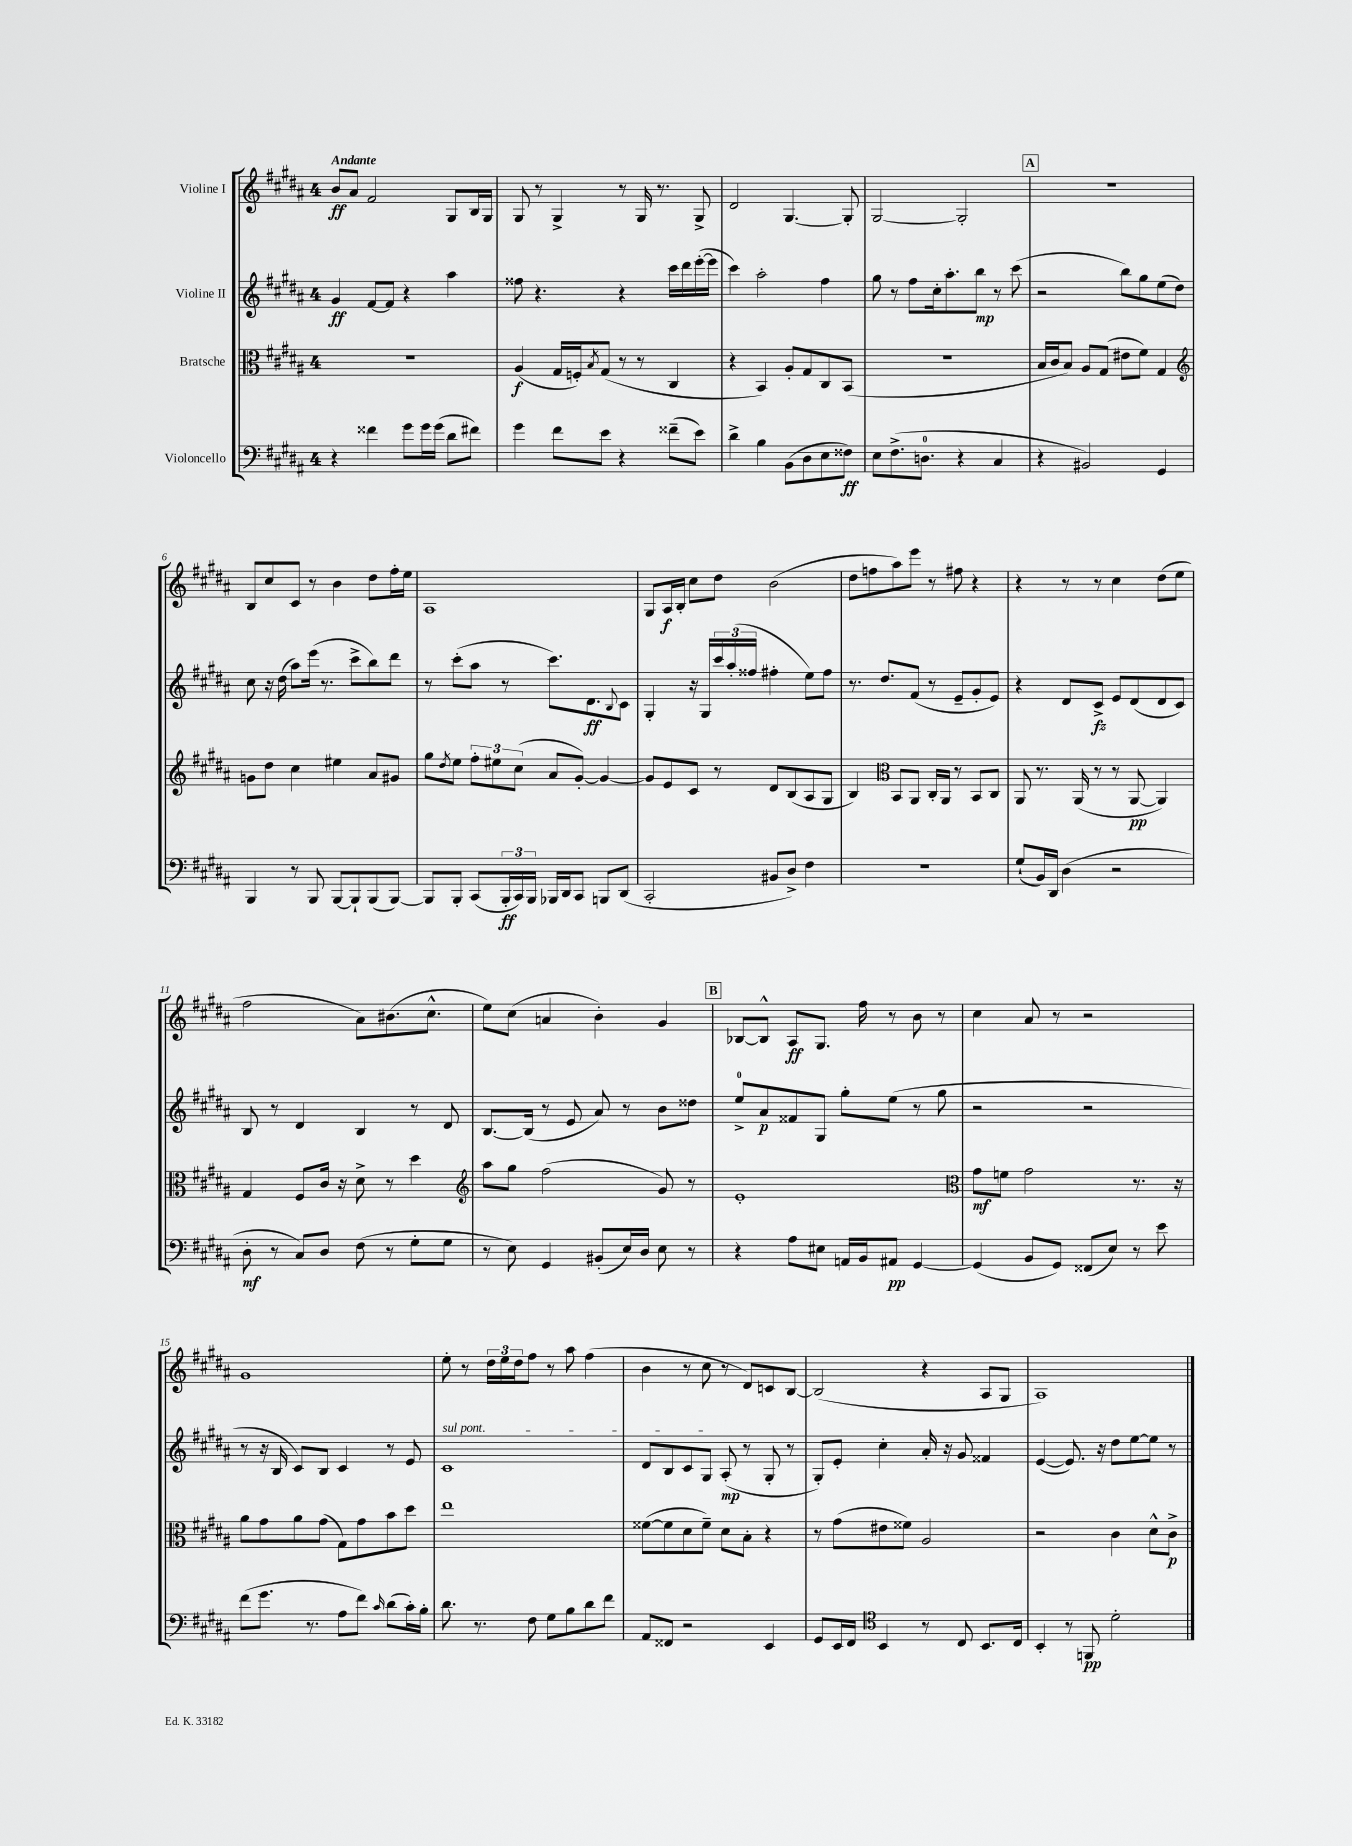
<<
\new StaffGroup <<
\new Staff = "s0" \with { instrumentName = "Violine I" } {
    \clef treble \key b \major \once \override Staff.TimeSignature.style = #'single-digit \time 4/4 \tempo "Andante"
    b'8\ff ais'8 fis'2 gis8 b16 gis16 |
    gis8 r8 gis4-> r8 gis16 r8. gis8-> |
    dis'2 gis4.~ gis8-. |
    gis2~ gis2-. |
    \mark \markup { \box "A" } R1 |
    b8 cis''8 cis'8 r8 b'4 dis''8 fis''16-. e''16 |
    ais1 |
    gis8 ais16\f b16-. cis''8 dis''8 b'2( |
    dis''8 f''8 ais''8) e'''8 r8 fis''8 r4 |
    r4 r8 r8 cis''4 dis''8( e''8 |
    fis''2 ais'8) bis'8.( cis''8.-^ |
    e''8) cis''8( a'4 b'4-.) gis'4 |
    \mark \markup { \box "B" } bes8~ bes8-^ ais8\ff gis8. fis''16 r8 b'8 r8 |
    cis''4 ais'8 r8 r2 |
    gis'1 |
    e''8-. r8 \tuplet 3/2 { dis''16 e''16 dis''16 } fis''8 r8 ais''8 fis''4( |
    b'4 r8 cis''8 r8 dis'8) c'8 b8~ |
    b2( r4 ais8 gis8 |
    ais1) \bar "|." |
}
\new Staff = "s1" \with { instrumentName = "Violine II" } {
    \clef treble \key b \major \once \override Staff.TimeSignature.style = #'single-digit \time 4/4
    gis'4\ff fis'8~ fis'8 r4 ais''4 |
    fisis''8 r4. r4 cis'''16 dis'''16 e'''16~-.( e'''16 |
    cis'''4) ais''2-. fis''4 |
    gis''8 r8 fis''8 cis''16-. ais''8.-. b''8\mp r8 cis'''8( |
    \mark \markup { \box "A" } r2 b''8) gis''8 e''8( dis''8) |
    cis''8 r16 dis''16( ais''8) e'''16( r8. cis'''8-> b''8) dis'''8 |
    r8 cis'''8-.( ais''8 r8 cis'''8.) dis'8.\ff \appoggiatura { b8 } cis'8 |
    gis4-. r16 gis16 \tuplet 3/2 { cis'''16 ais''16-.( fisis''16 } fis''4-. e''8) fis''8 |
    r8. dis''8. fis'8( r8 e'8-- gis'8-. e'8) |
    r4 dis'8 cis'8->\fz e'8 dis'8( dis'8 cis'8) |
    b8 r8 dis'4 b4 r8 dis'8 |
    b8.~ b16( r8 e'8 ais'8) r8 b'8 disis''8 |
    \mark \markup { \box "B" } e''8-0-> ais'8\p fisis'8 gis8 gis''8-. e''8( r8 gis''8 |
    r2 r2 |
    r8 r16 b16 cis'8) b8 cis'4 r8 e'8 |
    \once \override TextSpanner.bound-details.left.text = \markup { \italic "sul pont." } cis'1\startTextSpan |
    dis'8 b8 cis'8 gis8 ais8-.\mp\stopTextSpan( r8 gis8-. r8 |
    gis8-.) e'8-. cis''4-. ais'16-. r16 gis'8 fisis'4 |
    e'4~( e'8.) r16 dis''8 e''8~ e''8 r8 \bar "|." |
}
\new Staff = "s2" \with { instrumentName = "Bratsche" } {
    \clef alto \key b \major \once \override Staff.TimeSignature.style = #'single-digit \time 4/4
    R1 |
    ais4\f( gis16 f16-.) \acciaccatura { b8 } gis8( r8 r8 cis4 |
    r4 b,4) ais8-. gis8 cis8 b,8( |
    R1 |
    \mark \markup { \box "A" } b16 cis'16 b8) ais8 gis8( eis'8 fis'8) gis4 |
    \clef treble g'8 dis''8 cis''4 eis''4 ais'8 gis'8 |
    gis''8 \acciaccatura { dis''8 } e''8 \tuplet 3/2 { fis''8-. eis''8 cis''8( } ais'8 gis'8~-.) gis'4~ |
    gis'8 e'8 cis'8 r8 dis'8 b8( ais8 gis8 |
    b4) \clef alto b,8 ais,8 cis16-. ais,16 r8 b,8 cis8 |
    ais,8 r8. ais,16( r8 r8 ais,8~\pp ais,4) |
    gis4 fis8 cis'16 r16 dis'8-> r8 dis''4 |
    \clef treble ais''8 gis''8 fis''2( gis'8) r8 |
    \mark \markup { \box "B" } e'1-. |
    \clef alto gis'8\mf f'8 gis'2 r8. r16 |
    ais'8 gis'8 ais'8 gis'8( gis8) gis'8 b'8 dis''8 |
    e''1 |
    fisis'8~( fisis'8 dis'8 fisis'8--) dis'8 b8-. r4 |
    r8 gis'8( eis'8 fisis'8) ais2 |
    r2 cis'4 dis'8-^ cis'8->\p \bar "|." |
}
\new Staff = "s3" \with { instrumentName = "Violoncello" } {
    \clef bass \key b \major \once \override Staff.TimeSignature.style = #'single-digit \time 4/4
    r4 fisis'4 gis'8 gis'16 gis'16( dis'8 fis'8) |
    gis'4 fis'8 e'8 r4 fisis'8--( e'8) |
    dis'4-> b4 b,8( dis8 e8 fisis8\ff) |
    e8 fis8.->( d8.-0 r4 cis4 |
    \mark \markup { \box "A" } r4 bis,2) gis,4 |
    b,,4 r8 b,,8 b,,8~ b,,8-! b,,8( b,,8~) |
    b,,8 b,,8-. cis,8( \tuplet 3/2 { b,,16-.\ff cis,16) b,,16 } bes,,16 dis,16 cis,8 b,,8 dis,8( |
    cis,2-. bis,8 dis8->) fis4 |
    R1 |
    gis8-!( b,16) dis,16 dis4( r2 |
    dis8-.\mf r8 cis8) dis8 fis8( r8 gis8-. gis8 |
    r8 e8) gis,4 bis,8-.( e16) dis16 e8 r8 |
    \mark \markup { \box "B" } r4 ais8 eis8 a,16 b,16 ais,8\pp gis,4~ |
    gis,4( b,8 gis,8) fisis,8( e8) r8 e'8 |
    fis'8( gis'8. r8. ais8 fis'8) \grace { cis'16 } dis'8( cis'16-.) b16-. |
    dis'8. r8. fis8 gis8 b8 dis'8 fis'8 |
    ais,8 fisis,8 r2 e,4 |
    gis,8 e,16 fis,16 \clef tenor b,4 r8 cis8 b,8. cis16 |
    b,4-. r8 f,8\pp dis'2-. \bar "|." |
}
>>
>>
